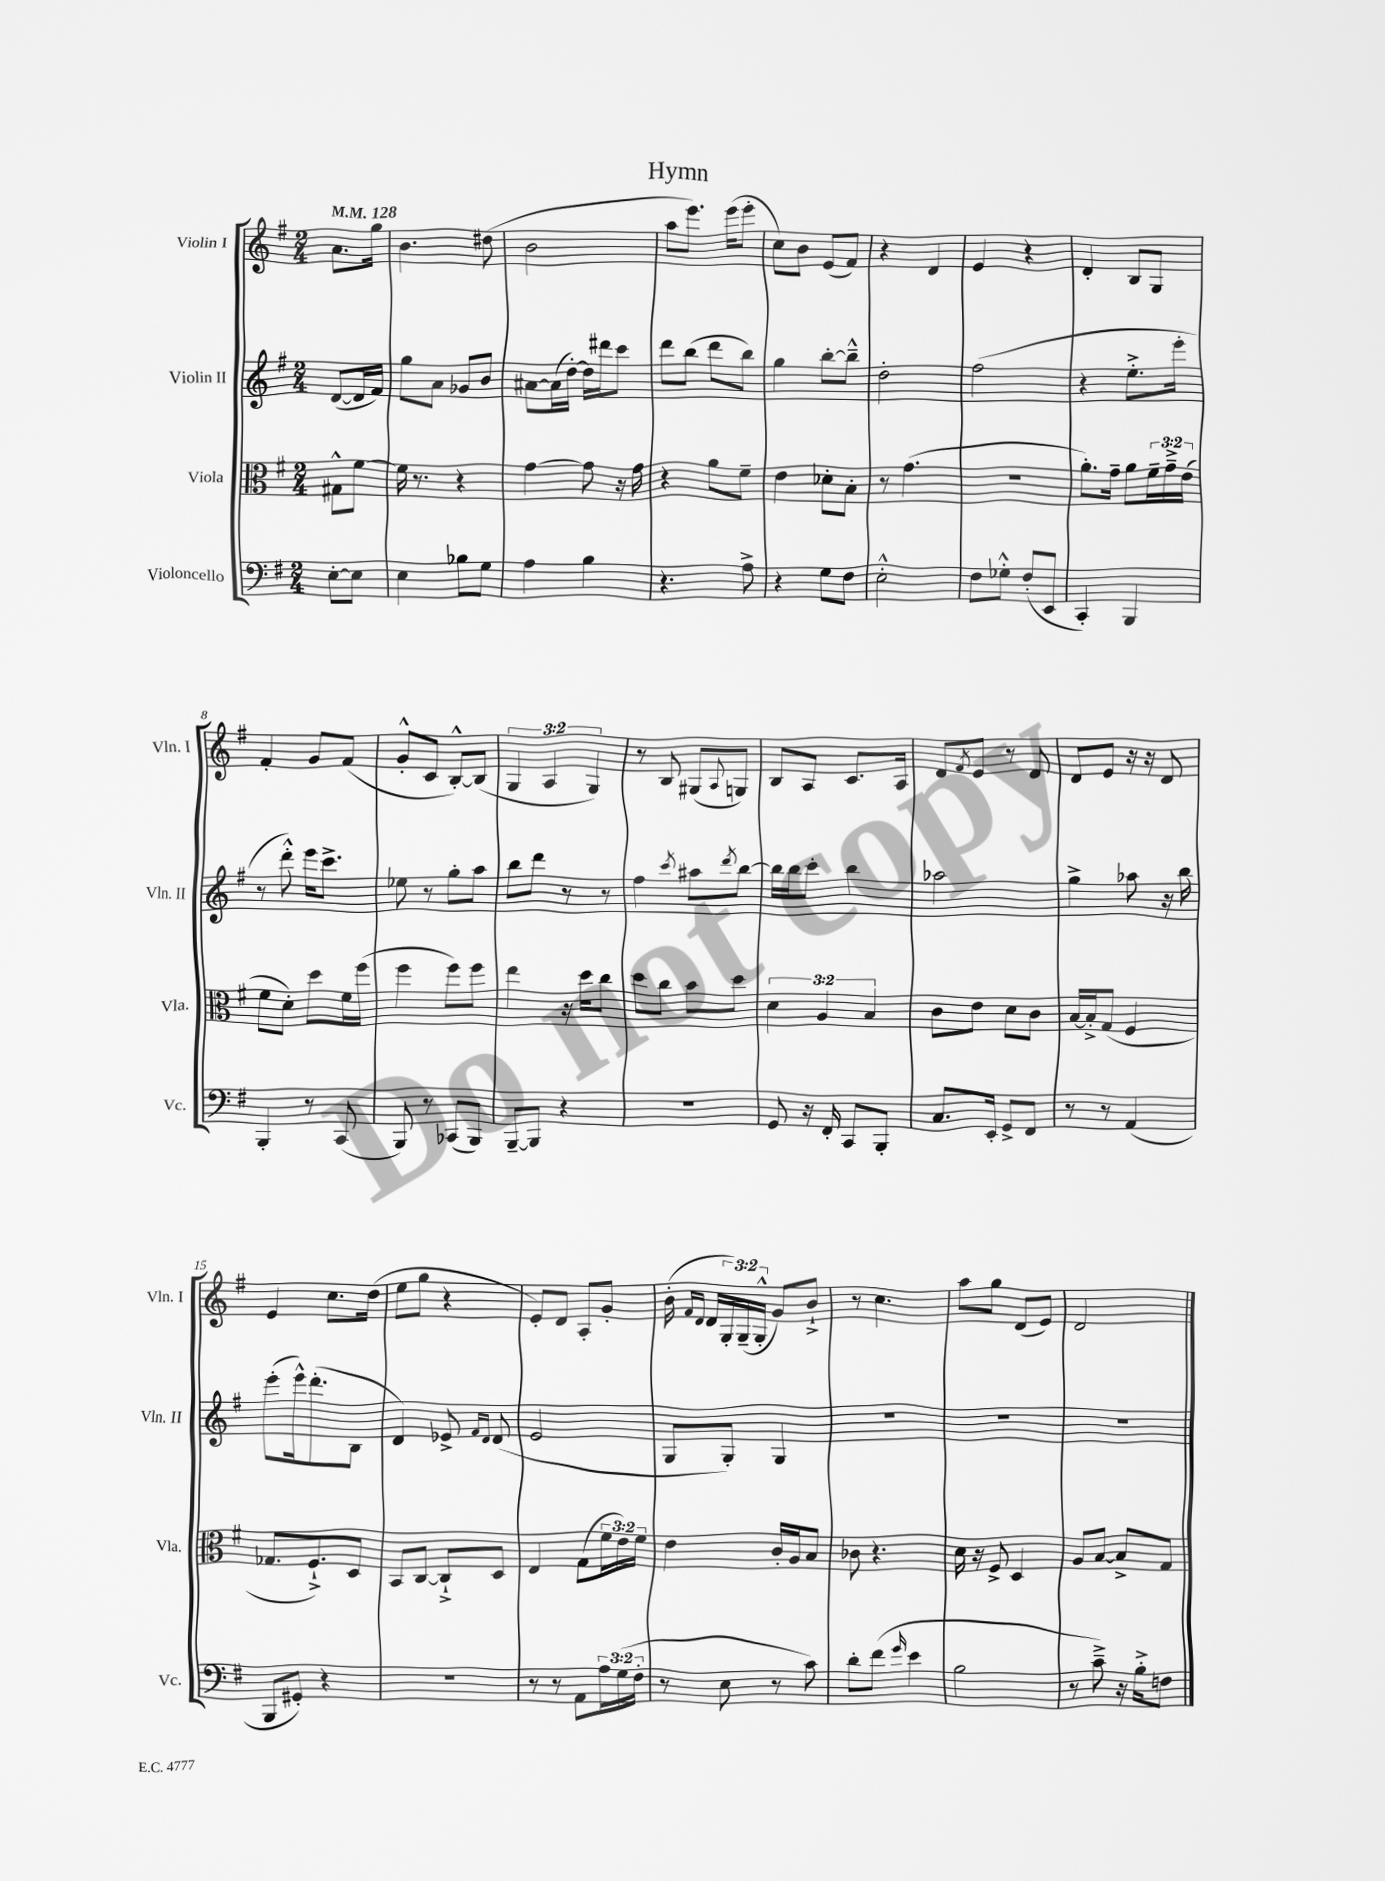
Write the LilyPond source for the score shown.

\header { title = "Hymn" }
<<
\new StaffGroup <<
\new Staff = "s0" \with { instrumentName = "Violin I" shortInstrumentName = "Vln. I" } {
    \clef treble \key g \major \numericTimeSignature \time 2/4 \override Staff.TupletNumber.text = #tuplet-number::calc-fraction-text \partial 4 \tempo 4 = 128
    a'8. g''16 |
    b'4. dis''8( |
    b'2 |
    a''8 e'''8.) e'''16( e'''8-. |
    c''8) b'8 e'8( fis'8) |
    r4 d'4 |
    e'4 r4 |
    d'4-. b8 g8 |
    fis'4-. g'8 fis'8( |
    g'8-.-^ c'8 b8~-.-^) b8( |
    \tuplet 3/2 { g4 a4 g4) } |
    r8 b8 gis8( \appoggiatura { a8 } g8) |
    b8 a8 c'8. a16 |
    d'8 \acciaccatura { fis'8 } e'8 r8 d'8 |
    d'8 e'8 r16 r16 d'8 |
    e'4 c''8. d''16( |
    e''8 g''8 r4 |
    e'8-.) d'8 a8-. g'8-. |
    b'16-.( \grace { fis'16 d'16 } d'16 \tuplet 3/2 { g16-.) g16--( g16-.-^ } g'8) b'8-!-> |
    r8 c''4. |
    a''8 g''8 d'8( e'8) |
    d'2 \bar "|." |
}
\new Staff = "s1" \with { instrumentName = "Violin II" shortInstrumentName = "Vln. II" } {
    \clef treble \key g \major \numericTimeSignature \time 2/4 \partial 4
    d'8~( d'16 fis'16) |
    g''8 a'8 ges'8 b'8 |
    ais'8~ ais'16( d''16~-.) d''16 dis'''16 c'''8 |
    d'''8 b''8( d'''8 b''8) |
    g''4 b''8~-. b''8---^ |
    d''2-. |
    fis''2( |
    r4 e''8.-.-> e'''16-. |
    r8 d'''8-.-^) e'''16 c'''8.-> |
    ees''8 r8 g''8-. a''8 |
    b''8 d'''8 r8 r8 |
    fis''4 \acciaccatura { c'''8 } ais''8 \acciaccatura { d'''8 } b''8~ |
    b''16 b''16 c'''8-. b''4 |
    aes''2 |
    g''4-> aes''8 r16 b''16 |
    e'''8-.( e'''16-^) d'''8.-.( b8 |
    d'4) ees'8-> \grace { fis'16 d'16 } d'8( |
    e'2 |
    g8 g8-.) g4 |
    R2 |
    R2 |
    R2 \bar "|." |
}
\new Staff = "s2" \with { instrumentName = "Viola" shortInstrumentName = "Vla." } {
    \clef alto \key g \major \numericTimeSignature \time 2/4 \override Staff.TupletNumber.text = #tuplet-number::calc-fraction-text \partial 4
    gis8-^ fis'8~ |
    fis'16 r8. r4 |
    g'4~ g'8 r16 g'16 |
    r4 a'8 fis'8-- |
    e'4 des'8-. b8-. |
    r8 g'4.( |
    R2 |
    a'8.-.) g'16-- a'8 \tuplet 3/2 { fis'16-- g'16---> e'16( } |
    fis'8 d'8-.) d''8 fis'16 fis''16( |
    fis''4 fis''8) fis''8 |
    e''4 r16 d''16 c''8 |
    d''8 c''8 b'8 d''8 |
    \tuplet 3/2 { d'4 a4 b4 } |
    c'8 e'8 d'8 c'8 |
    b16~ b16-.-> g8( fis4 |
    ges8. fis8.-!->) d8 |
    b,8 c8~ c8-!-> d8 |
    e4 g8( \tuplet 3/2 { fis'16 e'16) fis'16 } |
    e'4 c'16-. a16 b8 |
    ces'8 r4. |
    d'16 r16 fis8-> d4 |
    a8 b8~ b8-> g8 \bar "|." |
}
\new Staff = "s3" \with { instrumentName = "Violoncello" shortInstrumentName = "Vc." } {
    \clef bass \key g \major \numericTimeSignature \time 2/4 \override Staff.TupletNumber.text = #tuplet-number::calc-fraction-text \partial 4
    e8~-. e8 |
    e4 bes8 g8 |
    a4 b4 |
    r4. a8-> |
    r4 g8 fis8 |
    e2-.-^ |
    fis8 ges8-.-^ fis8-.( e,8 |
    c,4-.) b,,4 |
    b,,4-. r8 c,8( |
    b,,8) r8 ces,8( b,,8) |
    b,,8~-- b,,8 r4 |
    R2 |
    g,8 r16 fis,16-. c,8 b,,8-. |
    c8. e,16-. g,8-> fis,8 |
    r8 r8 a,4( |
    b,,8 gis,8-.) r4 |
    R2 |
    r8 r8 a,8 \tuplet 3/2 { a16 g16( fis16-. } |
    r8 e8 r8 c'8) |
    d'8-. fis'8( \grace { g'16 } e'4 |
    b2 |
    r8 c'8--->) r16 b16-.-> f8 \bar "|." |
}
>>
>>
